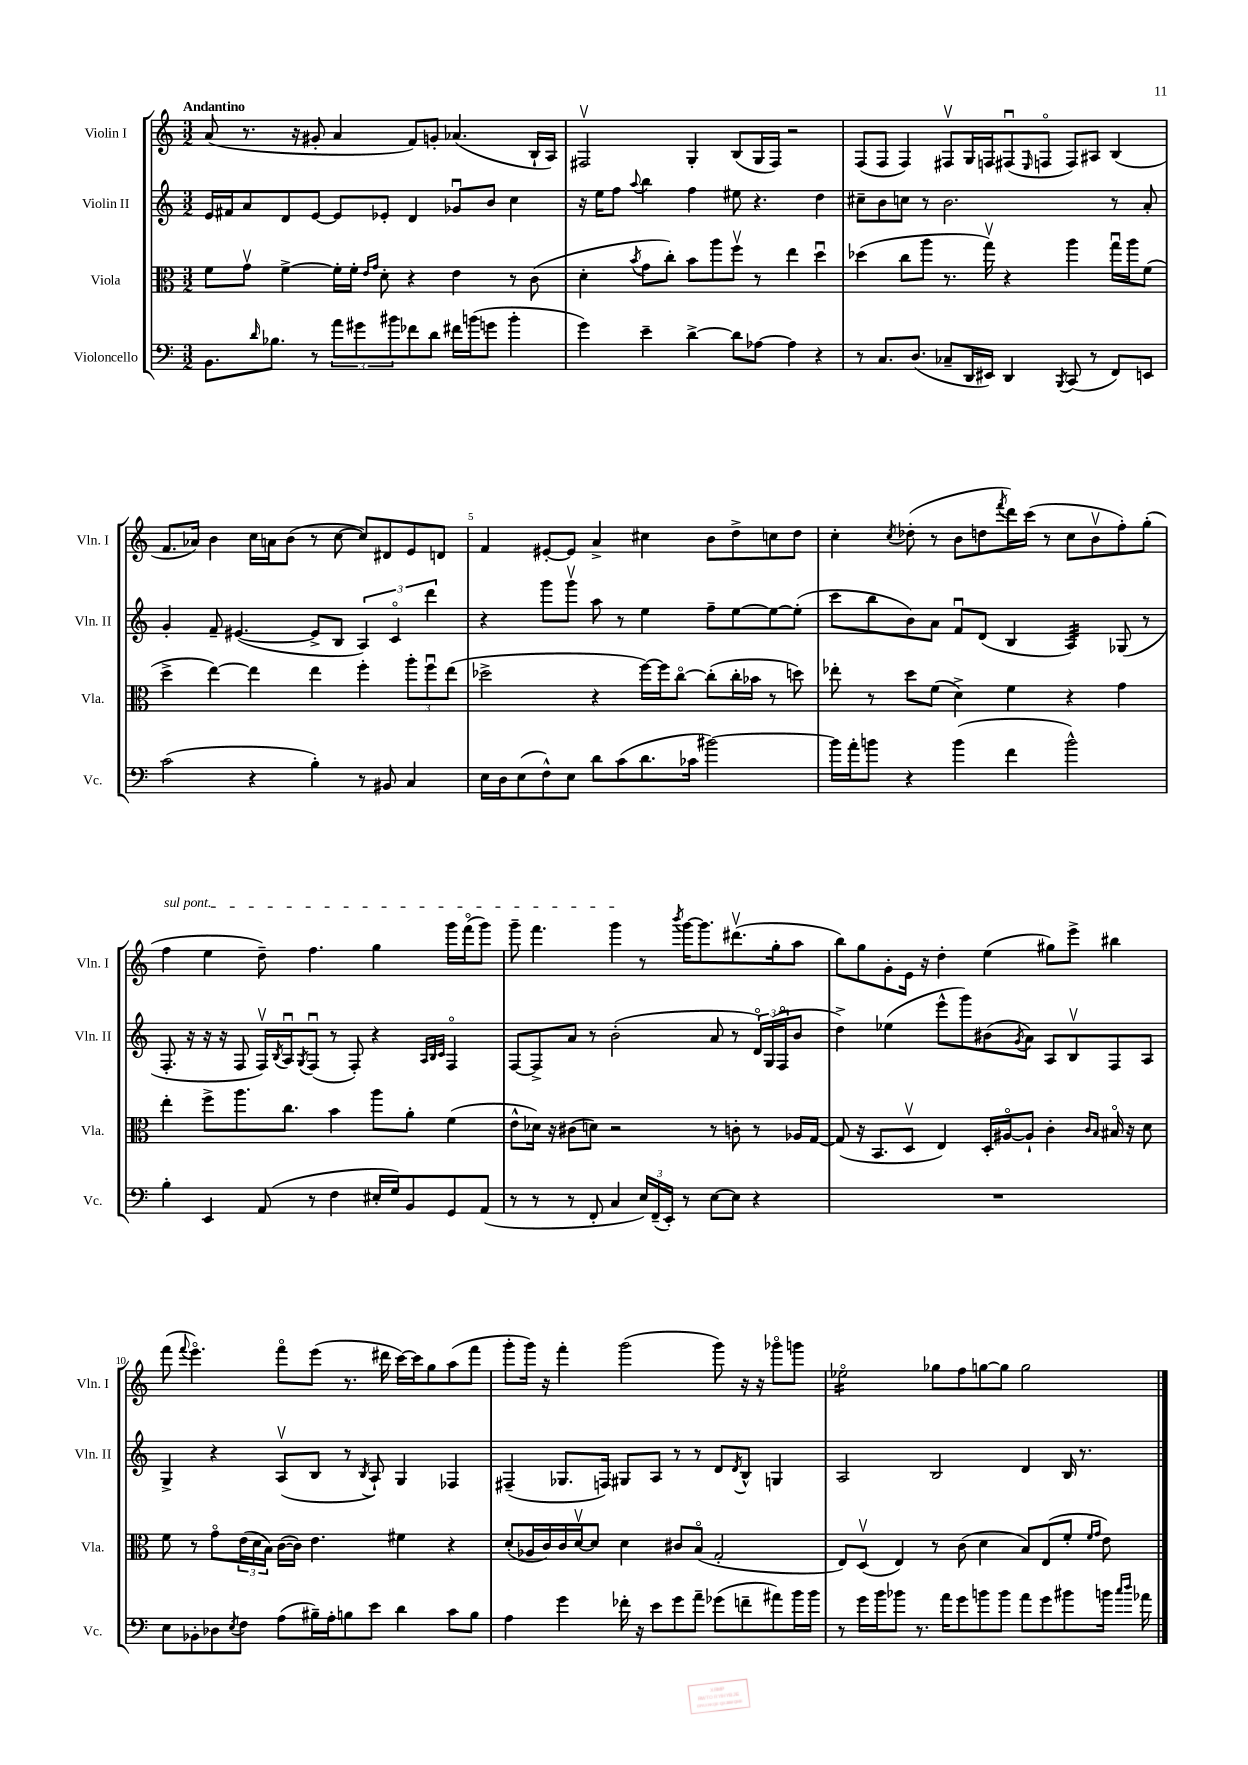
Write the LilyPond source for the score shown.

<<
\new StaffGroup <<
\new Staff = "s0" \with { instrumentName = "Violin I" shortInstrumentName = "Vln. I" } {
    \clef treble \key c \major \numericTimeSignature \time 3/2 \tempo "Andantino"
    a'8( r8. r16 gis'8-. a'4 f'8) g'8-. aes'4.( b16-! a16) |
    fis2\upbow g4-. b8( g16 fis16) r2 |
    f8( f8 f4) fis8\upbow g16 f16 fis8\downbow( \grace { e16 } f8\flageolet f8) ais8 b4( |
    f'8. aes'16) b'4 c''16 a'16 b'8( r8 c''8~ c''8) dis'8 e'8 d'8 |
    f'4 eis'8~-. eis'8 a'4-> cis''4 b'8 d''8-> c''8 d''8 |
    c''4-. \acciaccatura { c''8 } des''8-.( r8 b'8 d''8 \acciaccatura { f'''8 } d'''16) c'''16( r8 c''8 b'8\upbow f''8-.) g''8-.( |
    \once \override TextSpanner.bound-details.left.text = \markup { \italic "sul pont." } f''4\startTextSpan e''4 d''8--) f''4. g''4 g'''16 f'''16\flageolet( g'''8) |
    g'''8-- f'''4. g'''4\stopTextSpan r8 \acciaccatura { b'''8 } g'''16~ g'''8. dis'''8.\upbow( g''16-. a''8 |
    b''8) g''8 g'8-. e'16 r16 d''4-. e''4( gis''8) e'''8-> bis''4 |
    f'''8( \appoggiatura { f'''8 } e'''4.\flageolet) f'''8\flageolet e'''8( r8. dis'''16 c'''16~) c'''16 g''8 a''8( f'''8 |
    g'''8-. g'''16) r16 f'''4-. g'''2( g'''8) r16 r16 ges'''8\flageolet g'''8 |
    ees''2:16\flageolet ges''8 f''8 g''8~ g''8 g''2 \bar "|." |
}
\new Staff = "s1" \with { instrumentName = "Violin II" shortInstrumentName = "Vln. II" } {
    \clef treble \key c \major \numericTimeSignature \time 3/2
    e'16 fis'16 a'8 d'8 e'8~ e'8 ees'8-. d'4 ges'8\downbow b'8 c''4 |
    r16 e''16 f''8 \appoggiatura { a''8 } b''4 f''4 eis''8 r4. d''4 |
    cis''8-- b'8 c''8 r8 b'2. r8 a'8-. |
    g'4-. f'8-- eis'4.~( eis'8-> b8 \tuplet 3/2 { a4) c'4\flageolet d'''4 } |
    r4 g'''8 g'''8\upbow a''8 r8 e''4 f''8-- e''8~ e''8~ e''8-.( |
    c'''8 b''8 b'8) a'8 f'8\downbow d'8( b4 a4:32) ges8( r8 |
    f8.-. r16 r16 r16 f8 f16\upbow) \acciaccatura { b8 } a16\downbow \acciaccatura { g8 } f8\downbow( r8 f8-.) r4 \grace { a32 b32 c'32 } f4\flageolet |
    f8~ f8-> a'8 r8 b'2-.( a'8 r8 \tuplet 3/2 { d'16\flageolet) g16( f16\flageolet } b'8 |
    d''4->) ees''4( e'''8-^ g'''8) bis'8( \acciaccatura { g'8 } a'8) a8 b8\upbow f8 a8 |
    g4-> r4 a8\upbow( b8 r8 \acciaccatura { b8 } a8-!) g4 fes4 |
    fis4--( ges8. f16) gis8 a8 r8 r8 d'8 \acciaccatura { d'8 } b8-^ g4 |
    a2 b2 d'4 b16 r8. \bar "|." |
}
\new Staff = "s2" \with { instrumentName = "Viola" shortInstrumentName = "Vla." } {
    \clef alto \key c \major \numericTimeSignature \time 3/2
    f'8 g'8\upbow f'4~-> f'16-. f'16-. \grace { e'16 g'16 } d'8-. r4 e'4 r8 c'8( |
    d'4-. \acciaccatura { b'8 } g'8 c''8-.) b'8 a''8 f''8\upbow r8 e''4 d''4\downbow |
    des''4( c''8 a''8 r8. g''16\upbow) r4 a''4 g''16\downbow a''16 f'8( |
    d''4-> e''4~) e''4 e''4 f''4-. \tuplet 3/2 { a''8-. f''8\downbow e''8( } |
    des''2-> r4 f''16~) f''16 c''8~\flageolet c''8-.( c''16-. bes'16 r8 d''8) |
    ees''8-. r8 d''8 f'8( d'4->) f'4 r4 g'4 |
    e''4-. f''8-> a''8. c''8. b'4 a''8 a'8-. f'4( |
    e'8-^ des'16) r16 cis'8( d'8) r2 r8 c'8-. r8 aes16 g16~ |
    g8( r16 b,8. d8\upbow e4) d16-. ais16~\flageolet ais8-! c'4-. \grace { c'16 b16 } bis16\flageolet r16 d'8 |
    f'8 r8 g'8\flageolet \tuplet 3/2 { e'16( d'16 b16) } c'16~( c'16) e'4. fis'4 r4 |
    d'8-.( aes16 c'16) c'16 d'16~\upbow d'8 d'4 cis'8 b8\flageolet( g2-. |
    e8) d8\upbow( e4) r8 c'8( d'4 b8) e8( f'8-. \grace { f'16 g'16 } e'8) \bar "|." |
}
\new Staff = "s3" \with { instrumentName = "Violoncello" shortInstrumentName = "Vc." } {
    \clef bass \key c \major \numericTimeSignature \time 3/2
    b,8. \grace { d'16 } bes8. r8 \tuplet 3/2 { a'8 gis'8 bis'8 } fes'8 d'8 fis'16 b'16( g'8 b'4-. |
    g'4) e'4-- d'4~-> d'8 aes8~ aes4 r4 |
    r8 c8. d8.( ces8-- d,16 eis,16) d,4 \acciaccatura { b,,8 } c,8( r8 f,8) e,8 |
    c'2( r4 b4-.) r8 bis,8 c4 |
    e16 d16 e8( f8-^) e8 d'8 c'8( d'8. ces'16 bis'2~) |
    bis'16 a'16-. b'8 r4 b'4( f'4 b'2-^) |
    b4-. e,4 a,8( r8 f4 eis16-. g16) b,8 g,8 a,8( |
    r8 r8 r8 f,8-. c4 \tuplet 3/2 { e16) f,16--( e,16-.) } r8 e8~ e8 r4 |
    R1. |
    e8 bes,8-. des8 \acciaccatura { e8 } f8 a8( bis16--) a16-. b8 e'8 d'4 c'8 b8 |
    a4 g'4 fes'16-. r16 e'8 g'8 a'8-- ges'8( f'8-- ais'8) b'16 b'16 |
    r8 g'16 b'16 bes'8 r8. a'16 g'8 b'8 b'8 a'8 g'8 bis'8 b'16 \grace { c''16 d''16 } aes'16 \bar "|." |
}
>>
>>
\layout { \context { \Score \override BarNumber.break-visibility = ##(#f #t #t) barNumberVisibility = #(every-nth-bar-number-visible 5) } }
